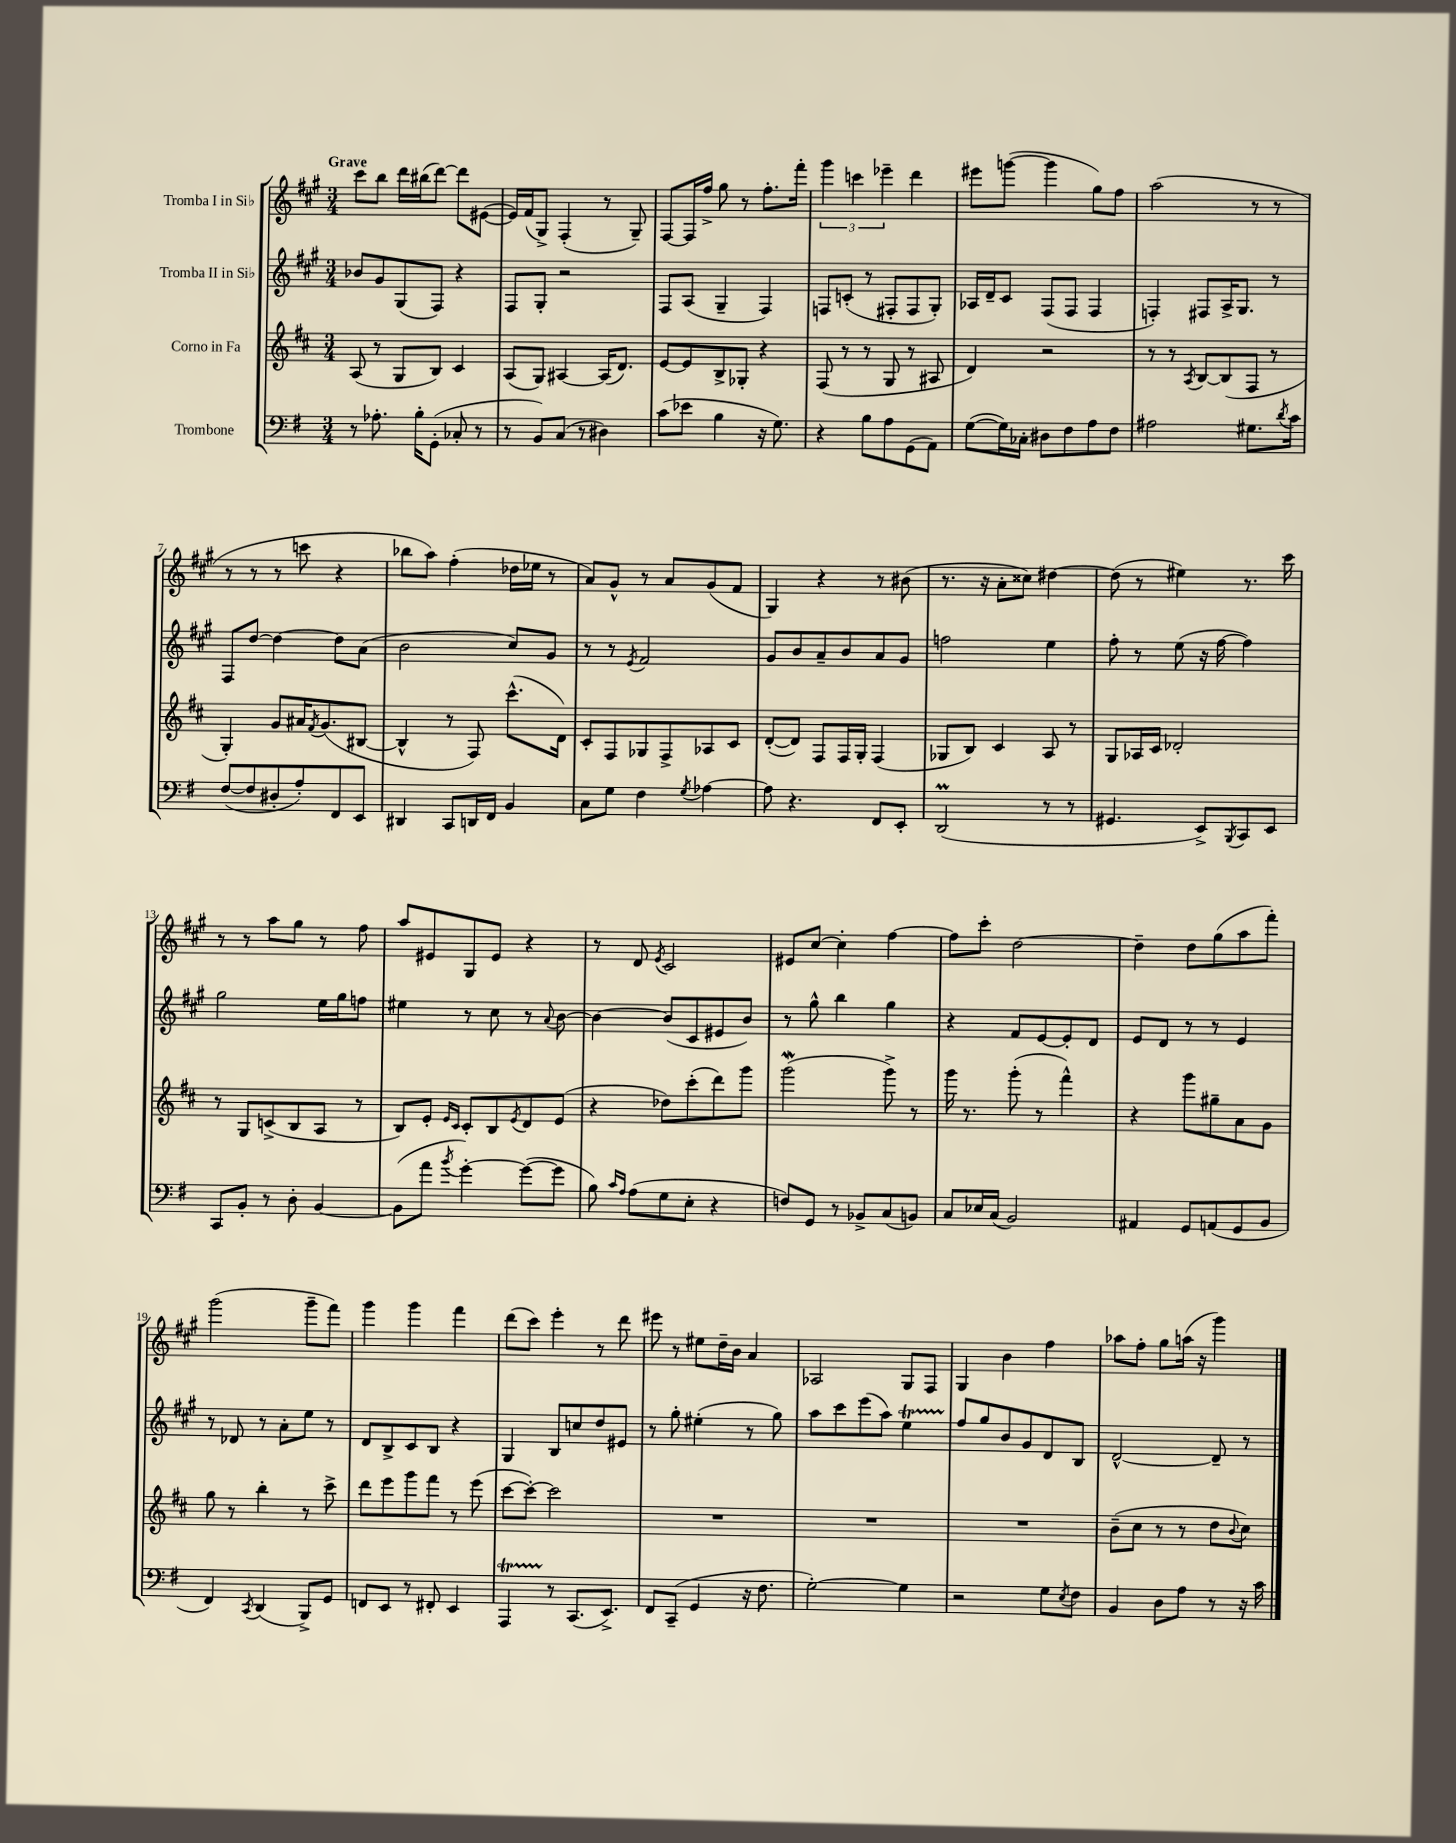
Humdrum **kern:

**kern	**kern	**kern	**kern
*staff4	*staff3	*staff2	*staff1
*clefF4	*clefG2	*clefG2	*clefG2
*k[f#]	*k[f#c#]	*k[f#c#g#]	*k[f#c#g#]
*M3/4	*M3/4	*M3/4	*M3/4
8r	(8A	8b-	8ccc#
8.A-'	8r	8g#	8bb
.	8G	(8G#	16ddd
16B'	.	.	(16bb#
(8GG'	8B)	8F#)	[8ddd)
8C-'	4c#	4r	8ddd]
8r	.	.	([8e#
=	=	=	=
8r	(8A	8F#	16e#])
.	.	.	(16f#
8BB)	8G)	8G#'	8G#^)
(8C	[4A#	2r	(4F#'
8r	.	.	.
4D#)	(16A#]	.	8r
.	8.d)	.	.
.	.	.	8G#~)
=	=	=	=
(8c	[8e	8F#	[8F#
8e-	8e]	(8A	16F#]
.	.	.	16ff#^
4B	8B^	4G#~	8gg#
.	8G-'	.	8r
16r	4r	4F#)	8.ff#'
8.G)	.	.	.
.	.	.	16fff#'
=	=	=	=
4r	(8F#	8F	6ggg#
.	8r	(8c'	.
.	.	.	6ccc
8B	8r	8r	.
.	.	.	6eee-~
8A	8G	8F#'	.
(8GG	8r	8F#	4ddd
8AA)	8A#	8G#')	.
=	=	=	=
([8G	4d)	16A-	8eee#
.	.	16d~	.
16G])	.	8c#	([8ggg
16C-'	.	.	.
8D#	2r	(8F#	4ggg]
8F#	.	8F#	.
8A	.	4F#	8gg#)
8F#	.	.	8ff#
=	=	=	=
2A#	8r	4F')	(2aa
.	8r	.	.
.	8qA	.	.
.	[8B	8F#	.
.	(8B]	16A^	.
.	.	8.G#	.
8.G#	8F#	.	8r
.	8r	8r	8r
8qd	.	.	.
16c	.	.	.
=	=	=	=
([8F#	4G')	8F#	8r
8F#]	.	[8dd	8r
8D#'	8g	4dd_	8r
8A')	16a#	.	8ccc
.	8qf#	.	.
.	(8.g	.	.
8FF#	.	8dd]	4r
8EE	[8B#	(8a	.
=	=	=	=
4DD#	4B#^^]	2b	8bb-
.	.	.	8aa)
8CC	8r	.	(4ff#'
16DD	8F#)	.	.
16FF#	.	.	.
4BB	(8.ccc#^^	8cc#)	16dd-
.	.	.	16ee-
.	.	8g#	8r
.	16d)	.	.
=	=	=	=
8C	8c#'	8r	8a)
8G	8F#	8r	8g#^^
.	.	8qe	.
4F#	8G-	2f#	8r
.	8F#^	.	8a
8qG	.	.	.
[4A-	8A-	.	(8g#
.	8c#	.	8f#
=	=	=	=
8A-]	([8d'	8g#	4G#)
4.r	8d])	8b	.
.	8F#	8a~	4r
.	16F#	8b	.
.	16G'	.	.
8FF#	(4F#	8a	8r
8EE'	.	8g#	(8b#
=	=	=	=
(2DD	8G-	2ff	8.r
.	8B)	.	.
.	.	.	16r
.	4c#	.	8a'
.	.	.	8cc##)
8r	8A	4ee	[4dd#
8r	8r	.	.
=	=	=	=
4.GG#	8G	8ff#'	(8dd#]
.	16A-	8r	8r
.	16c#	.	.
.	2d-'	(8ee	4ee#)
8EE^)	.	16r	.
.	.	[16ff#	.
8qBBB	.	.	.
8CC	.	4ff#])	8.r
8EE	.	.	.
.	.	.	16ccc#
=	=	=	=
8CC	8r	2gg#	8r
8BB'	8G	.	8r
8r	(8c^	.	8aa
8D'	8B	.	8gg#
[4BB	8A	16ee	8r
.	.	16gg#	.
.	8r	8ff	8ff#
=	=	=	=
(8BB]	8B)	4ee#	8aa
8a	8e'	.	8e#
.	16qqe	.	.
8qb	16qqc#	.	.
[4g')	8c#'	8r	8G#
.	8B	8cc#	8e#
.	8qe	.	.
(8g_	8d	8r	4r
.	.	8qqa	.
8g]	(8e	[8b	.
=	=	=	=
8B)	4r	4b_	8r
16qqc	.	.	.
16qqA	.	.	.
(8A	.	.	8d
.	.	.	8qe
8G	8dd-)	(8b]	2c#
8E'	(8ccc#'	8c#	.
4r	8ddd)	8e#	.
.	8ggg	8b)	.
=	=	=	=
8F)	(2ggg	8r	8e#
8GG	.	8gg#^^	[8cc#
8r	.	4bb	4cc#']
8BB-^	.	.	.
(8C	8ggg^)	4gg#	[4ff#
8BB)	8r	.	.
=	=	=	=
8C	16ggg	4r	8ff#]
.	8.r	.	.
16E-	.	.	8ccc#'
(16C	.	.	.
2BB)	(8ggg'	8f#	[2dd
.	8r	[8e	.
.	4fff#^^)	8e']	.
.	.	8d	.
=	=	=	=
4AA#	4r	8e	4dd~]
.	.	8d	.
8GG	8ggg	8r	8dd
(8AA	8gg#~	8r	(8gg#
8GG	8a	4e	8aa
8BB	8g	.	8fff#')
=	=	=	=
4FF#)	8gg	8r	(2ggg#
.	8r	8d-	.
8qCC	.	.	.
(4DD	4bb'	8r	.
.	.	8a'	.
8BBB^)	8r	8ee	8ggg#~
8GG	8ccc#^	8r	8fff#)
=	=	=	=
8FF	8ddd	8d	4ggg#
8EE	8eee	8B^	.
8r	8ggg	8c#	4ggg#
8FF#'	8fff#	8B	.
4EE	8r	4r	4fff#
.	(8eee	.	.
=	=	=	=
4AAA	[8ccc#	4G#	(8ddd
.	8ccc#'_)	.	8ccc#)
8r	2ccc#]	8B	4eee'
(8.CC	.	8cc	.
.	.	8dd	8r
8.EE^)	.	.	.
.	.	8e#	8ddd
=	=	=	=
8FF#	2.r	8r	8eee#
(8CC~	.	8gg#'	8r
4GG	.	(4ee#'	8ee#
.	.	.	16dd~
.	.	.	16b
16r	.	8r	4a
8.F#	.	.	.
.	.	8gg#)	.
=	=	=	=
[2G')	2.r	8aa	2A-
.	.	8ccc#	.
.	.	(8eee	.
.	.	8aa)	.
4G]	.	4ee	8G#
.	.	.	8F#
=	=	=	=
2r	2.r	8ff#	4G#
.	.	8gg#	.
.	.	8b	4b
.	.	8g#	.
8G	.	8d	4ff#
8qE	.	.	.
8F#	.	8B	.
=	=	=	=
4BB	(8b~	[2d^^	8aa-
.	8cc#	.	8ff#'
8D	8r	.	8gg#
8A	8r	.	(16aa
.	.	.	16r
8r	8dd	8d~]	4ggg#)
.	8qqb	.	.
16r	8cc#)	8r	.
16c	.	.	.
==	==	==	==
*-	*-	*-	*-
